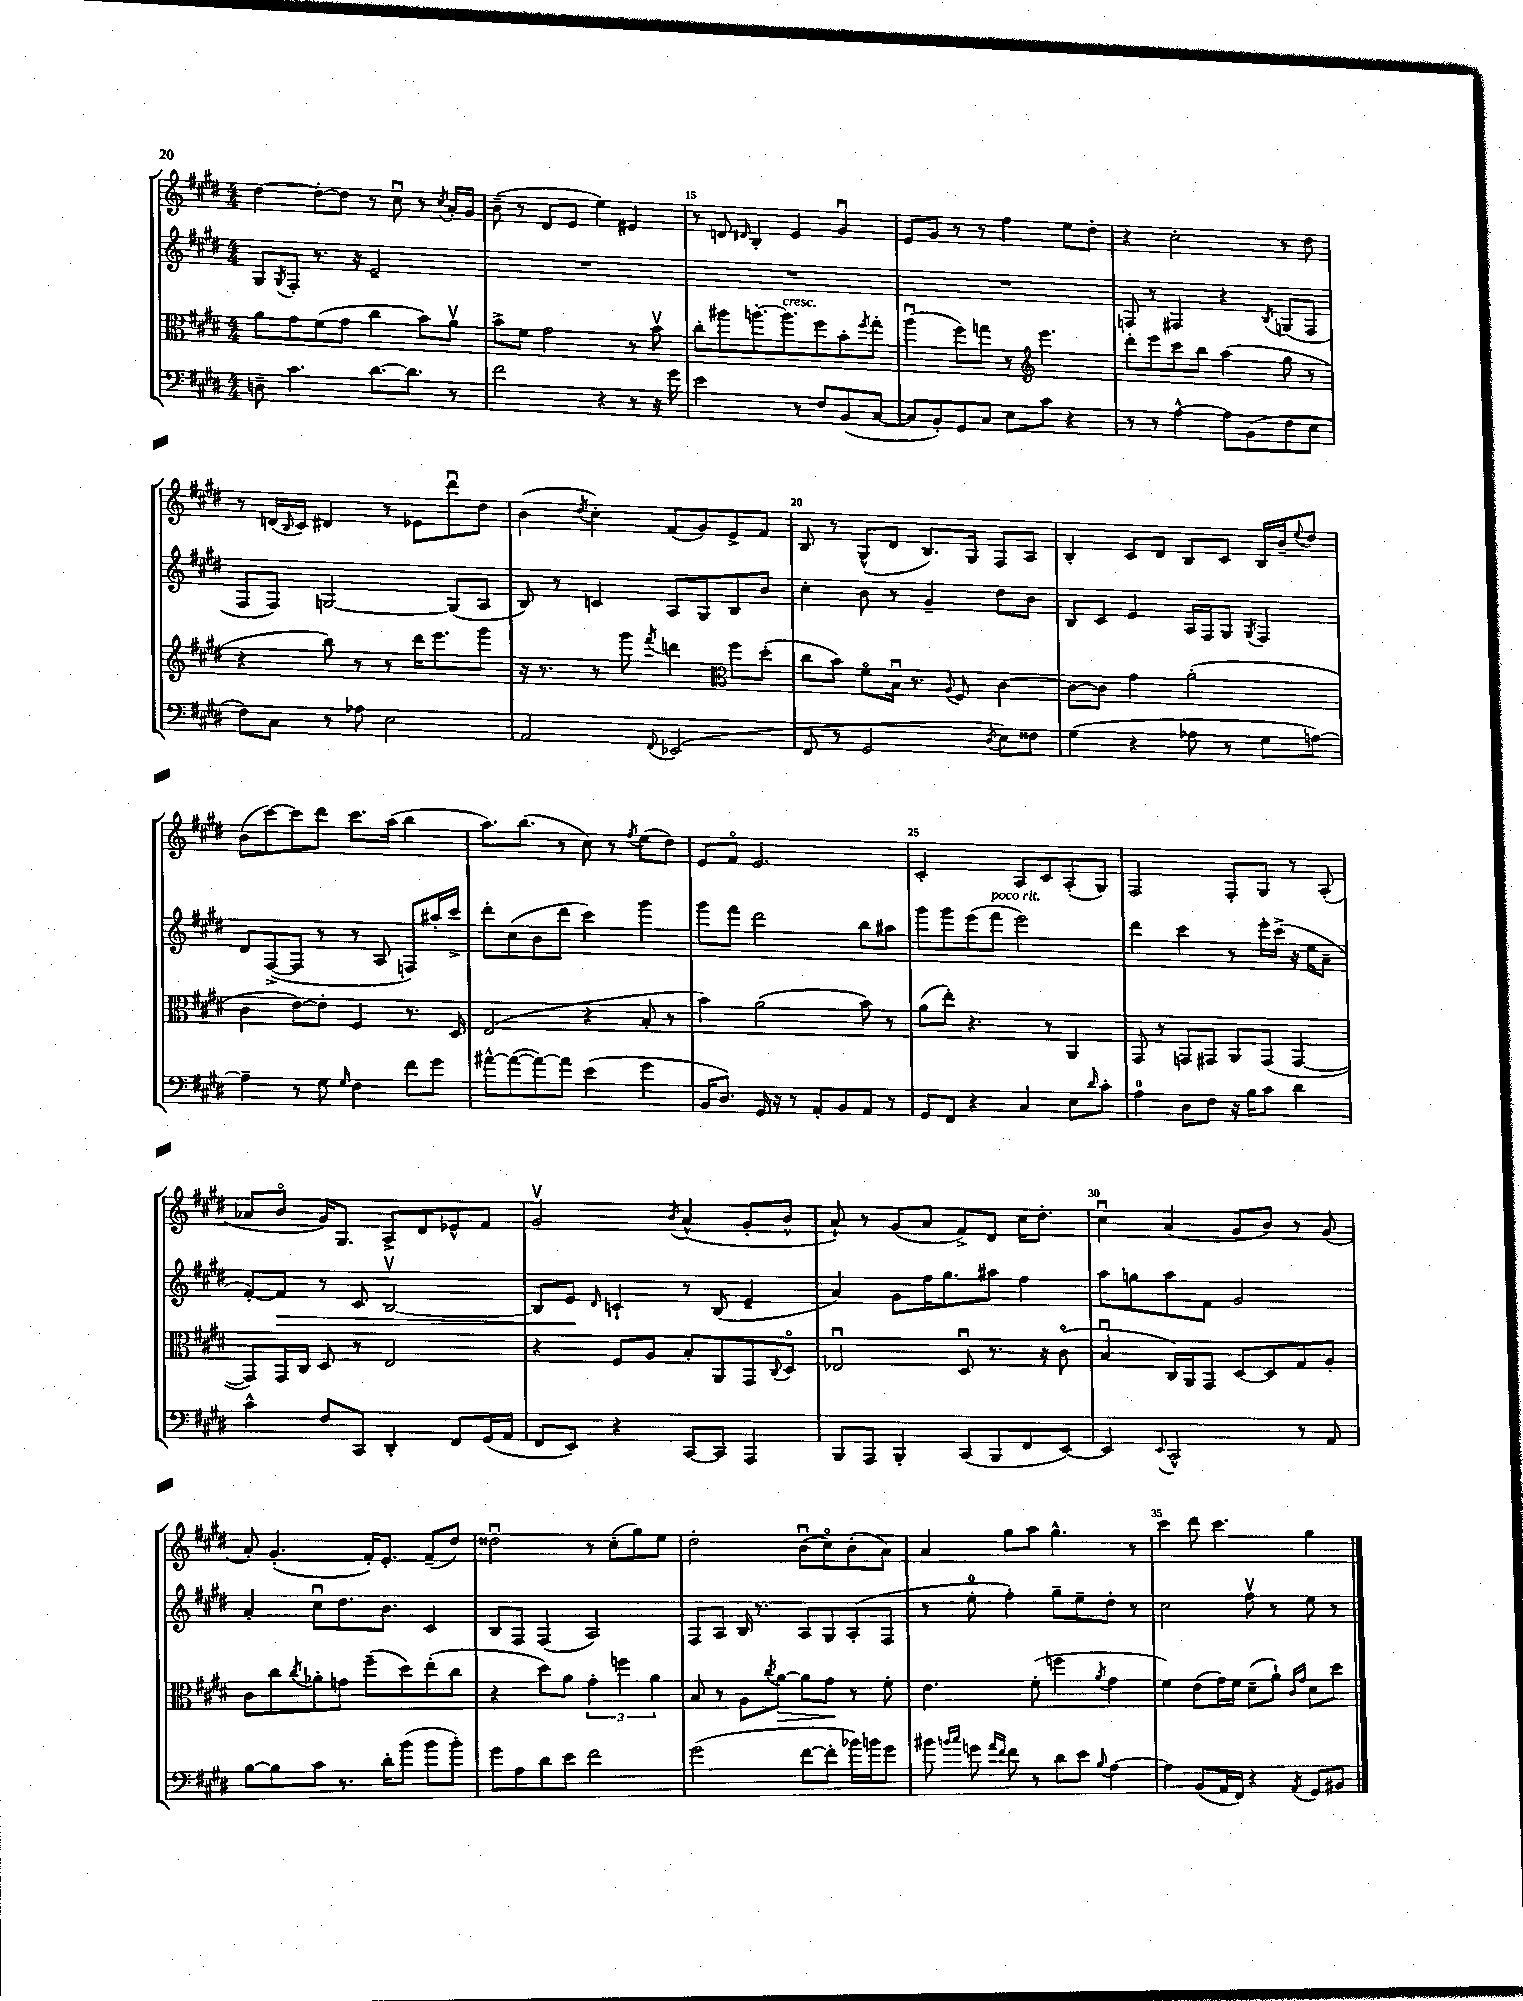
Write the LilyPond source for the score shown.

<<
\new StaffGroup <<
\new Staff = "s0" {
    \clef treble \key e \major \numericTimeSignature \time 4/4
    dis''4~ dis''8~-. dis''8 r8 cis''8\downbow r8 \acciaccatura { cis''8 } a'16-. gis'16 |
    b'8--( r8 dis'8 e'8 e''4) eis'4 |
    r8 d'8 \grace { dis'16 } b4-. e'4 gis'4\downbow |
    e'8 gis'8 r8 r8 fis''4 e''8 dis''8-. |
    r4 cis''2-. r8 dis''8 |
    r8 d'16( \grace { b16 } cis'16) dis'4 r8 ees'8 dis'''8\downbow dis''8 |
    b'4( \acciaccatura { dis''8 } cis''4-.) fis'8( gis'8) e'8-> fis'8 |
    b8 r8 gis8-^( dis'8 b8.) gis16 fis8 a8 |
    b4-. cis'8 dis'8 b8 cis'8 b16 b'16-- \appoggiatura { e''8 } dis''8 |
    b'8( cis'''8~) cis'''8 dis'''8 cis'''8. a''16( b''4 |
    a''8.) b''8.( r8 cis''8) r8 \acciaccatura { fis''8 } e''8( dis''8) |
    e'8 fis'8\flageolet e'2. |
    cis'2-. a8 cis'8 a8-.( gis8) |
    fis2 fis8-. gis8 r8 a8-.( |
    aes'8 b'8\flageolet gis'16) gis8. a8-> dis'8 ees'8-^ fis'8 |
    gis'2\upbow \acciaccatura { b'8 } a'4-^( gis'8-. b'8-^ |
    a'8-!) r8 gis'8( a'8 fis'8->) dis'8 cis''16 dis''8.-. |
    cis''4\downbow a'4( gis'8 b'8) r8 gis'8( |
    a'8-.) gis'4.-.( fis'16-.) e'8.-. fis'8--( dis''8) |
    disis''2\downbow r8 cis''8-.( gis''8) e''8 |
    dis''2-. b'8\downbow( cis''8\flageolet) b'8-.( a'8) |
    a'4 gis''8 a''8 gis''4.-^ r8 |
    cis'''4 dis'''8 cis'''4. gis''4 \bar "|." |
}
\new Staff = "s1" {
    \clef treble \key e \major \numericTimeSignature \time 4/4
    gis8 \acciaccatura { gis8 } fis8-. r8. r16 e'2-- |
    R1 |
    R1 |
    R1 |
    f8 r8 fis4 r4 \acciaccatura { b8 } g8( fis8 |
    fis8 fis8) g2~ g8( a8 |
    b8) r8 c'4 a8 gis8 b8 b'8 |
    cis''4-. b'8 r8 gis'4-- dis''8 b'8 |
    b8 cis'8 e'4 a16 fis16 gis8 \acciaccatura { gis8 } fis4 |
    dis'8 fis8~->( fis8 r8 r8 a8 f8) ais''16-. cis'''16-> |
    dis'''8-. cis''8( b'8 dis'''8 cis'''4) gis'''4 |
    gis'''8 fis'''8 dis'''2 b''8 ais''8 |
    gis'''8 gis'''8 e'''8( fis'''8^\markup { \italic "poco rit." } e'''2) |
    dis'''4 cis'''4 r8 e'''16-. cis'''16->( r16 e''16 a'8-- |
    fis'8~-.) fis'8\> r8 cis'8 b2~\upbow |
    b8 e'8\! \grace { dis'16 } c'4-! r8 b8( e'4-- |
    a'4) gis'8 fis''16 gis''8. ais''8 fis''4 |
    a''8 g''8 a''8 fis'8 gis'2 |
    a'4-. cis''8\downbow dis''8. b'8. cis'4 |
    b8 fis8 fis4( a2) |
    fis8 a8 b16 r8. a8 gis8 a8-.( fis8 |
    r8 e''8-0-. fis''4-.) gis''8-- e''8-- dis''8-. r8 |
    cis''2 fis''8\upbow r8 e''8 r8 \bar "|." |
}
\new Staff = "s2" {
    \clef alto \key e \major \numericTimeSignature \time 4/4
    a'8 gis'8 fis'8( gis'8 cis''4 b'8) a'8\upbow |
    b'8-> fis'8 gis'2 r8 b'8\upbow |
    cis''8-. ais''8 a''8.~-. a''8.^\markup { \italic "cresc." } fis''8 b'8-. \acciaccatura { fis''8 } gis''8-. |
    a''4\downbow( fis''8) g''8 r8 \clef treble e'''4. |
    dis'''8-. e'''8 cis'''8 b''8 a''4( gis''8 r8 |
    r4 b''8) r8 r8 dis'''16 e'''8. gis'''8 |
    r16 r8. r8 gis'''8 \acciaccatura { fis'''8 } d'''4 \clef alto fis''8 dis''8-.( |
    cis''8 b'8) fis'8\flageolet b16\downbow r8. \appoggiatura { a8 } fis8 cis'4~ |
    cis'8~ cis'8 gis'4 a'2-.( |
    cis'4 e'8~) e'8-. fis4 r8. dis16 |
    e2( r4 b8-. r8 |
    b'4) a'2( b'8) r8 |
    a'8( e''8-.) r4. r8 a,4 |
    gis,8 r8 g,8 gis,8 a,8 gis,8( gis,4~ |
    gis,8) gis,16 cis16 dis8 r8 e2 |
    r4 fis8 a8 b8-. a,8 gis,8 \appoggiatura { cis8 } dis8\flageolet |
    ees2\downbow dis8\downbow r8. r16 cis'8\flageolet( |
    b4\downbow cis16) a,16 gis,8 dis8~ dis8 gis8 a8-. |
    cis'8 cis''8 \acciaccatura { cis''8 } aes'8-. g'8 fis''8--( dis''8) e''8-.( cis''8 |
    r4 dis''8) a'8 \tuplet 3/2 { gis'4-. f''4 a'4 } |
    b8 r8 a8 \acciaccatura { cis''8 } a'8~\> a'8 gis'8\! r8 fis'8-. |
    e'4. fis'8-.( f''4 \acciaccatura { a'8 } gis'4 |
    fis'4) e'8( gis'16) fis'16 dis'8--( a'8-!) \grace { cis'16 gis'16 } dis'8 dis''8 \bar "|." |
}
\new Staff = "s3" {
    \clef bass \key e \major \numericTimeSignature \time 4/4
    d8-- cis'4. dis'8.~ dis'8. r8 |
    fis'2 r4 r8 r16 gis'16 |
    e'2 r8 fis8 b,8( cis8~ |
    cis8 b,8-.) gis,8 cis8 e8 cis'8 r4 |
    r8 r8 a4~-^ a8 b,8( fis8 e8 |
    fis8) cis8 r8 aes8 e2 |
    a,2 \appoggiatura { fis,8 } ees,2( |
    fis,8 r8 gis,2 \acciaccatura { dis8 } e8) fisis8 |
    gis4( r4 aes8 r8 gis8 a8~) |
    a4-- r8 gis8 \grace { gis16 } fis4 fis'8 gis'8 |
    ais'8~-^ ais'8~( ais'8~) ais'8 e'4( gis'4 |
    b,16 dis8.) gis,16 r16 r8 a,8-. b,8 a,8 r8 |
    gis,8 fis,8 r4 cis4 e8 \grace { dis'16 } cis'8-. |
    a4-0 dis8 fis8 r16 b16 cis'8 dis'4 |
    cis'4-^ fis8 cis,8 dis,4-. fis,8 gis,16( a,16 |
    fis,8 e,8) r4 cis,8~ cis,8 a,,4 |
    b,,8 a,,8 b,,4-. cis,8( b,,8 fis,8 e,8~) |
    e,4 \appoggiatura { e,8 } cis,2-^ r8 a,8 |
    b8~ b8 cis'8 r8. dis'16-. b'8( b'8 b'8-.) |
    gis'8 a8 dis'8 e'8 fis'2 |
    gis'2( fis'8~ fis'8-. bes'16) b'16 gis'8 |
    bis'8 \grace { b'16 cis''16 } g'8 \grace { a'16 fis'16 } fis'8 r8 dis'8 e'8 \appoggiatura { b8 } a4~ |
    a4 b,8( a,16 fis,16) r4 \acciaccatura { a,8 } gis,8 bis,8 \bar "|." |
}
>>
>>
\layout { \context { \Score currentBarNumber = #13 \override BarNumber.break-visibility = ##(#f #t #t) barNumberVisibility = #(every-nth-bar-number-visible 5) } }
